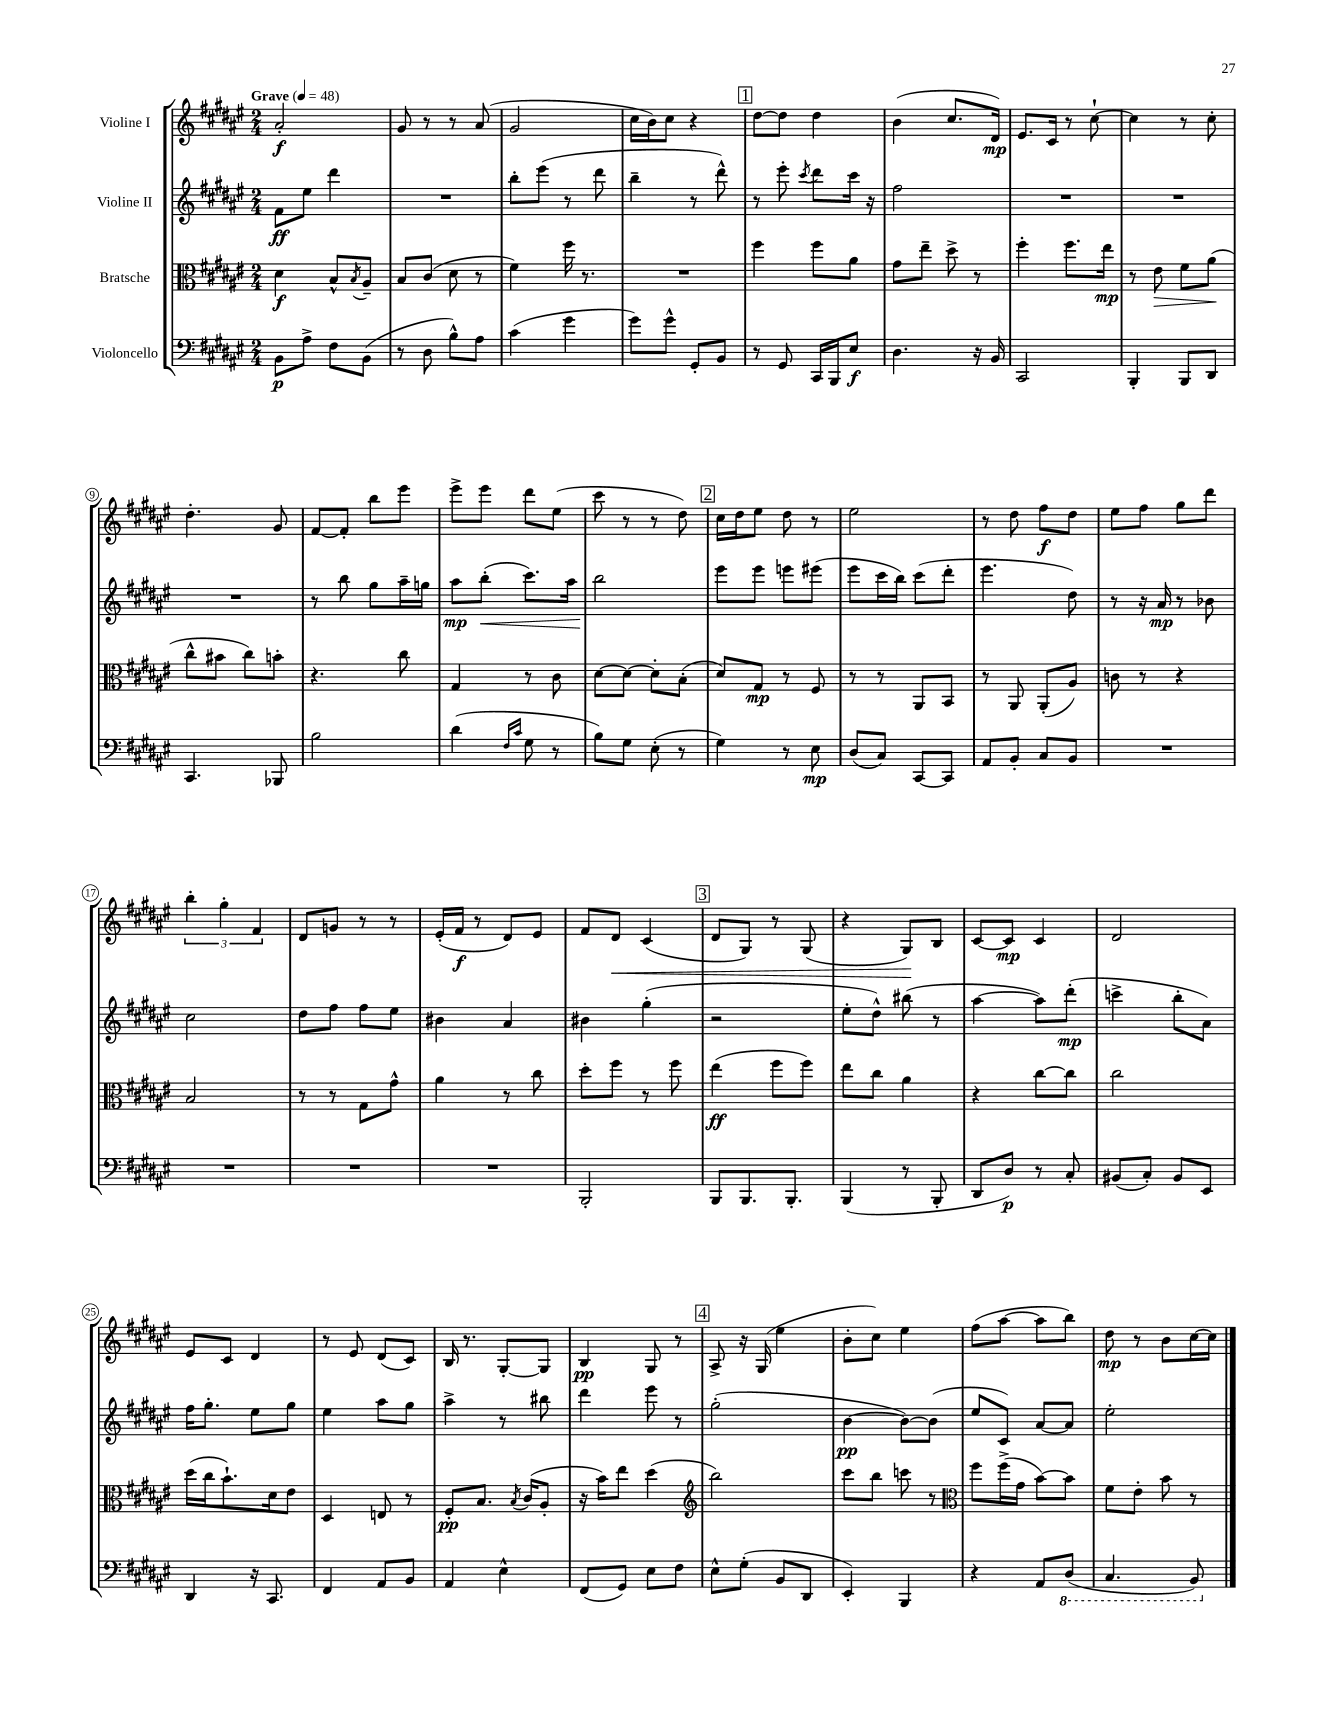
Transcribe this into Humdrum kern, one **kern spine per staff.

**kern	**kern	**kern	**kern
*staff4	*staff3	*staff2	*staff1
*clefF4	*clefC3	*clefG2	*clefG2
*k[f#c#g#d#a#e#]	*k[f#c#g#d#a#e#]	*k[f#c#g#d#a#e#]	*k[f#c#g#d#a#e#]
*M2/4	*M2/4	*M2/4	*M2/4
*MM48	*MM48	*MM48	*MM48
8BB	4d#	8f#	2a#'
8A#^	.	8ee#	.
8F#	8B^^	4ddd#	.
.	8qB	.	.
(8BB	8A#~	.	.
=	=	=	=
8r	8B	2r	8g#
8D#	(8c#	.	8r
8B^^)	8d#	.	8r
8A#	8r	.	(8a#
=	=	=	=
(4c#	4f#)	8bb'	2g#
.	.	(8eee#	.
4g#	16ff#	8r	.
.	8.r	.	.
.	.	8ddd#	.
=	=	=	=
8g#)	2r	4bb~	16cc#
.	.	.	16b)
8g#^^	.	.	8cc#
8GG#'	.	8r	4r
8BB	.	8ddd#^^)	.
=	=	=	=
8r	4ff#	8r	[8dd#
8GG#	.	8eee#'	8dd#]
.	.	8qccc#	.
16CC#	8ff#	8ddd#	4dd#
16BBB	.	.	.
8E#	8a#	16ccc#	.
.	.	16r	.
=	=	=	=
4.D#	8g#	2ff#	(4b
.	8ee#~	.	.
.	8dd#^	.	8.cc#
16r	8r	.	.
16BB	.	.	16d#)
=	=	=	=
2CC#	4ff#'	2r	8.e#
.	.	.	16c#
.	8.ff#	.	8r
.	.	.	[8cc#`
.	16ee#	.	.
=	=	=	=
4BBB'	8r	2r	4cc#]
.	8e#	.	.
8BBB	8f#	.	8r
8DD#	(8a#	.	8cc#'
=	=	=	=
4.CC#	8cc#^^	2r	4.dd#'
.	8b#	.	.
.	8cc#)	.	.
8BBB-	8b'	.	8g#
=	=	=	=
2B	4.r	8r	[8f#
.	.	8bb	8f#']
.	.	8gg#	8bb
.	8cc#	16aa#~	8eee#
.	.	16gg	.
=	=	=	=
(4d#	4G#	8aa#	8eee#^
.	.	(8bb'	8eee#
16qqF#	.	.	.
16qqc#	.	.	.
8G#	8r	8.ccc#)	8ddd#
8r	8c#	.	(8ee#
.	.	16aa#	.
=	=	=	=
8B)	[8d#	2bb	8ccc#
8G#	8d#_	.	8r
(8E#'	8d#']	.	8r
8r	(8B'	.	8dd#)
=	=	=	=
4G#)	8d#)	8eee#	16cc#
.	.	.	16dd#
.	8G#	8eee#	8ee#
8r	8r	8eee	8dd#
8E#	8F#	(8eee#	8r
=	=	=	=
(8D#	8r	8eee#	2ee#
8C#)	8r	16ccc#	.
.	.	16bb)	.
[8CC#	8AA#	(8ccc#	.
8CC#]	8BB	8ddd#'	.
=	=	=	=
8AA#	8r	4.eee#	8r
8BB'	8AA#	.	8dd#
8C#	(8AA#'	.	8ff#
8BB	8A#)	8dd#)	8dd#
=	=	=	=
2r	8c	8r	8ee#
.	8r	16r	8ff#
.	.	16a#	.
.	4r	8r	8gg#
.	.	8b-	8ddd#
=	=	=	=
2r	2B	2cc#	6bb'
.	.	.	6gg#'
.	.	.	6f#
=	=	=	=
2r	8r	8dd#	8d#
.	8r	8ff#	8g
.	8G#	8ff#	8r
.	8g#^^	8ee#	8r
=	=	=	=
2r	4a#	4b#	(16e#'
.	.	.	16f#
.	.	.	8r
.	8r	4a#	8d#)
.	8cc#	.	8e#
=	=	=	=
2BBB'	8dd#'	4b#	8f#
.	8ff#	.	8d#
.	8r	(4gg#'	(4c#
.	8ff#	.	.
=	=	=	=
8BBB	(4ee#	2r	8d#
8.BBB	.	.	8G#)
.	8ff#	.	8r
8.BBB'	.	.	.
.	8ff#)	.	(8G#
=	=	=	=
(4BBB	8ee#	8ee#'	4r
.	8cc#	8dd#^^)	.
8r	4a#	(8bb#	8G#)
8BBB'	.	8r	8B
=	=	=	=
8DD#	4r	[4aa#	[8c#
8D#)	.	.	8c#]
8r	[8cc#	8aa#])	4c#
8C#'	8cc#]	(8ddd#'	.
=	=	=	=
(8BB#	2cc#	4ccc^	2d#
8C#')	.	.	.
8BB#	.	8bb'	.
8EE#	.	8a#)	.
=	=	=	=
4DD#	(16dd#	16ff#	8e#
.	16cc#	8.gg#'	.
.	8.b`)	.	8c#
16r	.	8ee#	4d#
8.CC#	16d#	.	.
.	8e#	8gg#	.
=	=	=	=
4FF#	4D#	4ee#	8r
.	.	.	8e#
8AA#	8E	8aa#	(8d#
8BB	8r	8gg#	8c#)
=	=	=	=
4AA#	8F#'	4aa#^	16B
.	.	.	8.r
.	8.B	.	.
4E#^^	.	8r	[8G#'
.	8qB	.	.
.	(16c#	.	.
.	8A#'	8bb#	8G#]
=	=	=	=
(8FF#	16r	4ddd#	4B
.	16b)	.	.
8GG#)	8ee#	.	.
8E#	(4dd#	8eee#	8G#
8F#	.	8r	8r
=	=	=	=
*	*clefG2	*	*
8E#^^	2bb)	(2gg#'	8A#^
(8G#'	.	.	16r
.	.	.	(16G#
8BB	.	.	4ee#
8DD#	.	.	.
=	=	=	=
4EE#')	8ccc#	[4b	8b'
.	8bb	.	8cc#)
4BBB	8ccc	8b_)	4ee#
.	8r	(8b]	.
=	=	=	=
*	*clefC3	*	*
4r	8ff#	8ee#	(8ff#
.	(16ff#^	8c#)	[8aa#
.	16g#	.	.
8AA#	[8b)	[8a#	8aa#]
(8DD#	8b]	8a#]	8bb)
=	=	=	=
4.CC#	8f#	2ee#'	8dd#
.	8e#'	.	8r
.	8b	.	8b
8BBB)	8r	.	[16cc#
.	.	.	16cc#]
==	==	==	==
*-	*-	*-	*-
